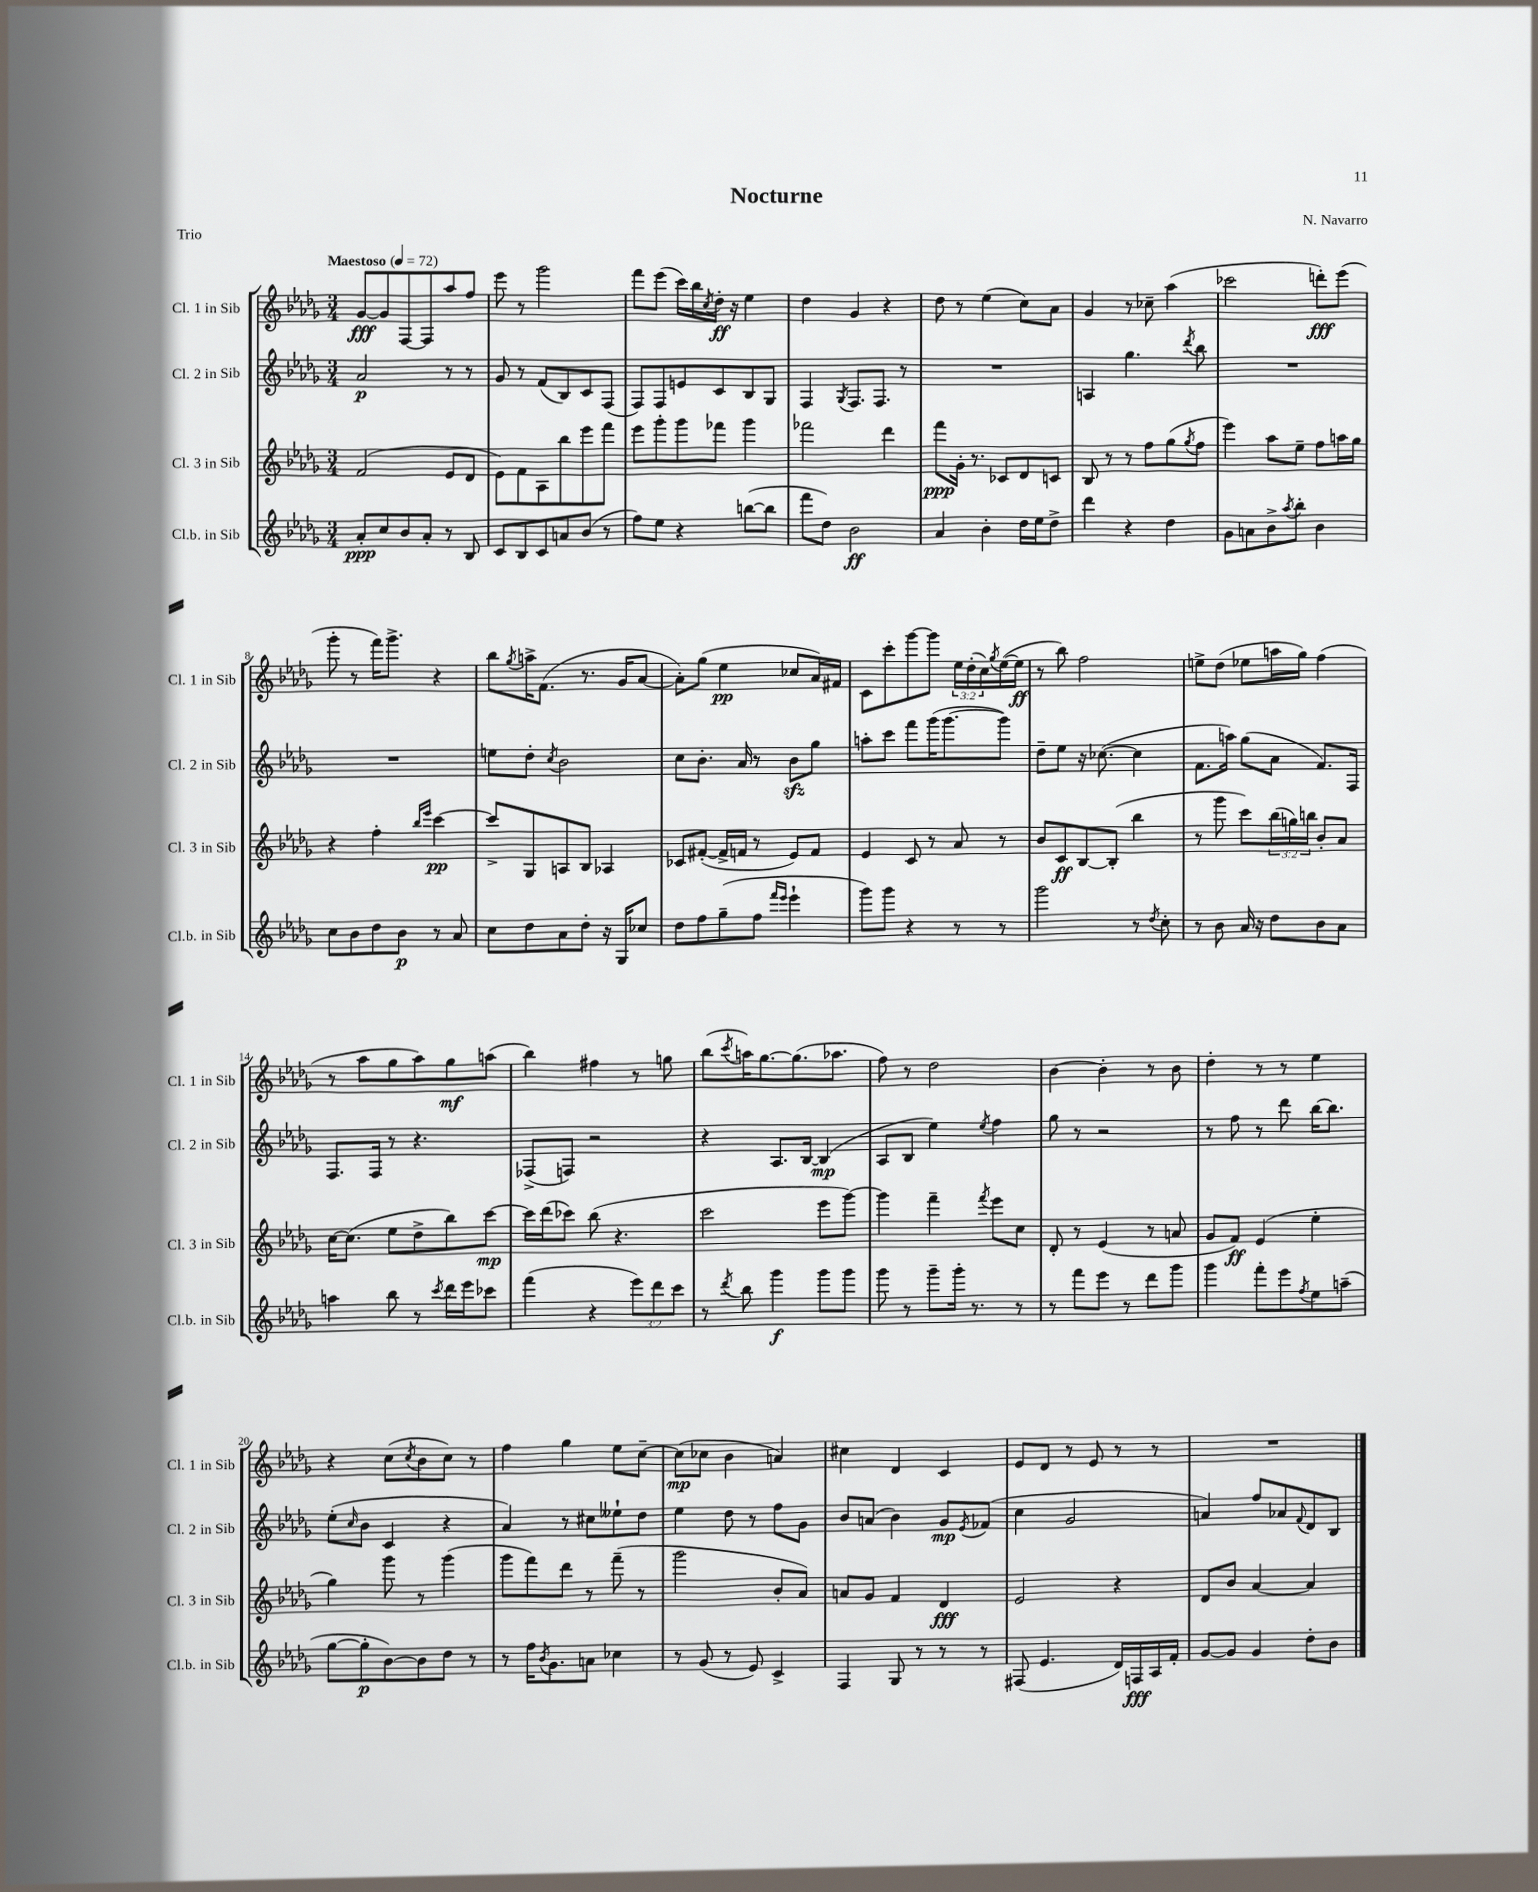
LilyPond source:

\header { title = "Nocturne" composer = "N. Navarro" piece = "Trio" }
<<
\new StaffGroup <<
\new Staff = "s0" \with { instrumentName = "Cl. 1 in Sib" shortInstrumentName = "Cl. 1 in Sib" } {
    \clef treble \key des \major \numericTimeSignature \time 3/4 \override Staff.TupletNumber.text = #tuplet-number::calc-fraction-text \tempo "Maestoso" 4 = 72
    ges'8~\fff ges'8 f8~ f8 aes''8 f''8 |
    ees'''8 r8 ges'''2 |
    f'''8 ees'''8( c'''16) bes''16 \acciaccatura { c''8 } des''16-.\ff r16 ees''4 |
    des''4 ges'4 r4 |
    des''8 r8 ees''4( c''8) aes'8 |
    ges'4 r8 ces''8-- aes''4( |
    ces'''2 d'''8-.\fff) ees'''8( |
    ges'''8-. r8 f'''16) ges'''8.-> r4 |
    bes''8 \acciaccatura { ges''8 } a''16-> f'8.( r8. ges'16 aes'8~ |
    aes'8-.) ges''8( ees''4\pp ces''8 aes'16) fis'16 |
    c'8 c'''8-. ges'''8~ ges'''8 \tuplet 3/2 { ees''16 des''16-.( c''16) } \acciaccatura { ges''8 } ees''16~( ees''16\ff |
    r8 bes''8) f''2 |
    e''8-> des''8( ees''8 a''16 ges''16) f''4( |
    r8 aes''8 ges''8 aes''8) ges''8\mf a''8( |
    bes''4) fis''4 r8 g''8 |
    bes''8( \acciaccatura { c'''8 } a''16) ges''8.~ ges''8.( aes''8. |
    f''8) r8 des''2 |
    bes'4~ bes'4-. r8 bes'8 |
    des''4-. r8 r8 ees''4 |
    r4 c''8( \acciaccatura { c''8 } bes'8 c''8) r8 |
    f''4 ges''4 ees''8 c''8~-- |
    c''8\mp( ces''8 bes'4 a'4) |
    cis''4 des'4 c'4 |
    ees'8 des'8 r8 ees'8 r8 r8 |
    R2. \bar "|." |
}
\new Staff = "s1" \with { instrumentName = "Cl. 2 in Sib" shortInstrumentName = "Cl. 2 in Sib" } {
    \clef treble \key des \major \numericTimeSignature \time 3/4
    aes'2\p r8 r8 |
    ges'8 r8 f'8( bes8) c'8 f8( |
    f8) f8 e'8 c'8 bes8 ges8 |
    f4 \acciaccatura { ges8 } f8. f8. r8 |
    R2. |
    a4 ges''4. \acciaccatura { des'''8 } bes''8 |
    R2. |
    R2. |
    e''8 des''8-. \acciaccatura { c''8 } bes'2 |
    c''8 bes'8.-. aes'16 r8 bes'8\sfz ges''8 |
    a''8-. c'''8 f'''8 ges'''16( ges'''8.~ ges'''8) |
    des''8-- ees''8 r16 ces''8.~( ces''4 |
    f'8. a''16) ges''8( aes'8 f'8.) f16 |
    f8. f16 r8 r4. |
    fes8->( f8) r2 |
    r4 aes8. bes16~ bes4\mp( |
    aes8 bes8 ees''4) \acciaccatura { ees''8 } f''4 |
    ges''8 r8 r2 |
    r8 f''8 r8 des'''8 bes''16~ bes''8. |
    ees''8-.( \grace { c''16 } bes'8 c'4 r4 |
    aes'4) r8 cis''8 eeses''8-! des''8 |
    ees''4 des''8 r8 f''8 ges'8 |
    bes'8 a'8( bes'4) ges'8\mp \acciaccatura { ees'8 } fes'8( |
    c''4 ges'2 |
    a'4) f''8 aes'8 \appoggiatura { f'8 } des'8 bes8 \bar "|." |
}
\new Staff = "s2" \with { instrumentName = "Cl. 3 in Sib" shortInstrumentName = "Cl. 3 in Sib" } {
    \clef treble \key des \major \numericTimeSignature \time 3/4 \override Staff.TupletNumber.text = #tuplet-number::calc-fraction-text
    f'2( ees'8 des'8 |
    ees'8) f'8 aes8 bes''8 ees'''8 f'''8 |
    ees'''8 ges'''8-. ges'''8 fes'''8 ges'''4 |
    fes'''2 des'''4 |
    f'''8\ppp ges'16-. r8. ces'8 des'8 c'8 |
    bes8 r8 r8 f''8 ges''8( \acciaccatura { ges''8 } f''8 |
    ees'''4) aes''8 ees''8-- f''8 a''16 ges''16 |
    r4 f''4-. \grace { bes''16 ees'''16 } c'''4~\pp |
    c'''8-> ges8 a8 bes8 aes4 |
    ces'8 fis'8~-.( fis'16-> f'16 r8 ees'8) f'8 |
    ees'4 c'8 r8 aes'8 r8 |
    bes'8 c'8\ff bes8~ bes8-.( bes''4 |
    r8 ges'''8 c'''8) \tuplet 3/2 { bes''16( g''16) b''16 } bes'8-. aes'8 |
    c''16~ c''8.( ees''8 des''8-> bes''8) c'''8~\mp |
    c'''16 des'''16( ces'''8) bes''8( r4. |
    c'''2 ees'''8 ges'''8~) |
    ges'''4 f'''4-- \acciaccatura { f'''8 } ees'''8 c''8 |
    des'8-. r8 ees'4( r8 a'8 |
    ges'8 f'8\ff) ees'4( ees''4-. |
    ges''4) ges'''8 r8 ges'''4( |
    ges'''8 f'''8) des'''8 r8 f'''8--( r8 |
    ges'''2 bes'8-. aes'8) |
    a'8 ges'8 f'4 des'4\fff |
    ees'2 r4 |
    des'8 bes'8 aes'4~ aes'4 \bar "|." |
}
\new Staff = "s3" \with { instrumentName = "Cl.b. in Sib" shortInstrumentName = "Cl.b. in Sib" } {
    \clef treble \key des \major \numericTimeSignature \time 3/4 \override Staff.TupletNumber.text = #tuplet-number::calc-fraction-text
    aes'8-.\ppp c''8 bes'8 aes'8-. r8 bes8 |
    c'8 bes8 c'8 a'8 bes'8( r8 |
    f''8) ees''8 r4 b''8~( b''8 |
    f'''8 des''8) bes'2\ff |
    aes'4 bes'4-. des''16 ees''16 des''8-> |
    des'''4 r4 des''4 |
    ges'8 a'8 bes'8-> \acciaccatura { aes''8 } bes''8-. bes'4 |
    c''8 bes'8 des''8 bes'8\p r8 aes'8 |
    c''8 des''8 aes'8 des''8-. r16 ges16 ces''8 |
    des''8 f''8 ges''8--( f''8 \grace { f'''16 ees'''16 } ees'''4-! |
    ges'''8) ges'''8 r4 r8 r8 |
    ges'''2 r8 \acciaccatura { des''8 } c''8-. |
    r8 bes'8 aes'16 r16 des''8 bes'8 aes'8 |
    a''4 bes''8 r8 \acciaccatura { c'''8 } des'''16 ees'''16 ces'''8 |
    f'''4( r4 \tuplet 3/2 { ees'''8) des'''8 c'''8 } |
    r8 \acciaccatura { des'''8 } bes''8 ges'''4\f ges'''8 ges'''8 |
    ges'''8 r8 ges'''8-- ges'''16-. r8. r8 |
    r8 f'''8 ees'''8 r8 des'''8 ges'''8 |
    ges'''4 f'''8-. ees'''8 \acciaccatura { f''8 } ees''8 a''8--( |
    ges''8~ ges''8-.\p bes'8~) bes'8 des''8 r8 |
    r8 f''16 \acciaccatura { bes'8 } ges'8. a'8 ces''4 |
    r8 ges'8( r8 ees'8) c'4-> |
    f4 ges8 r8 r8 r8 |
    fis8( ees'4. des'16) f16\fff aes16 f'16-. |
    ges'8~ ges'8 ges'4 des''8-. bes'8 \bar "|." |
}
>>
>>
